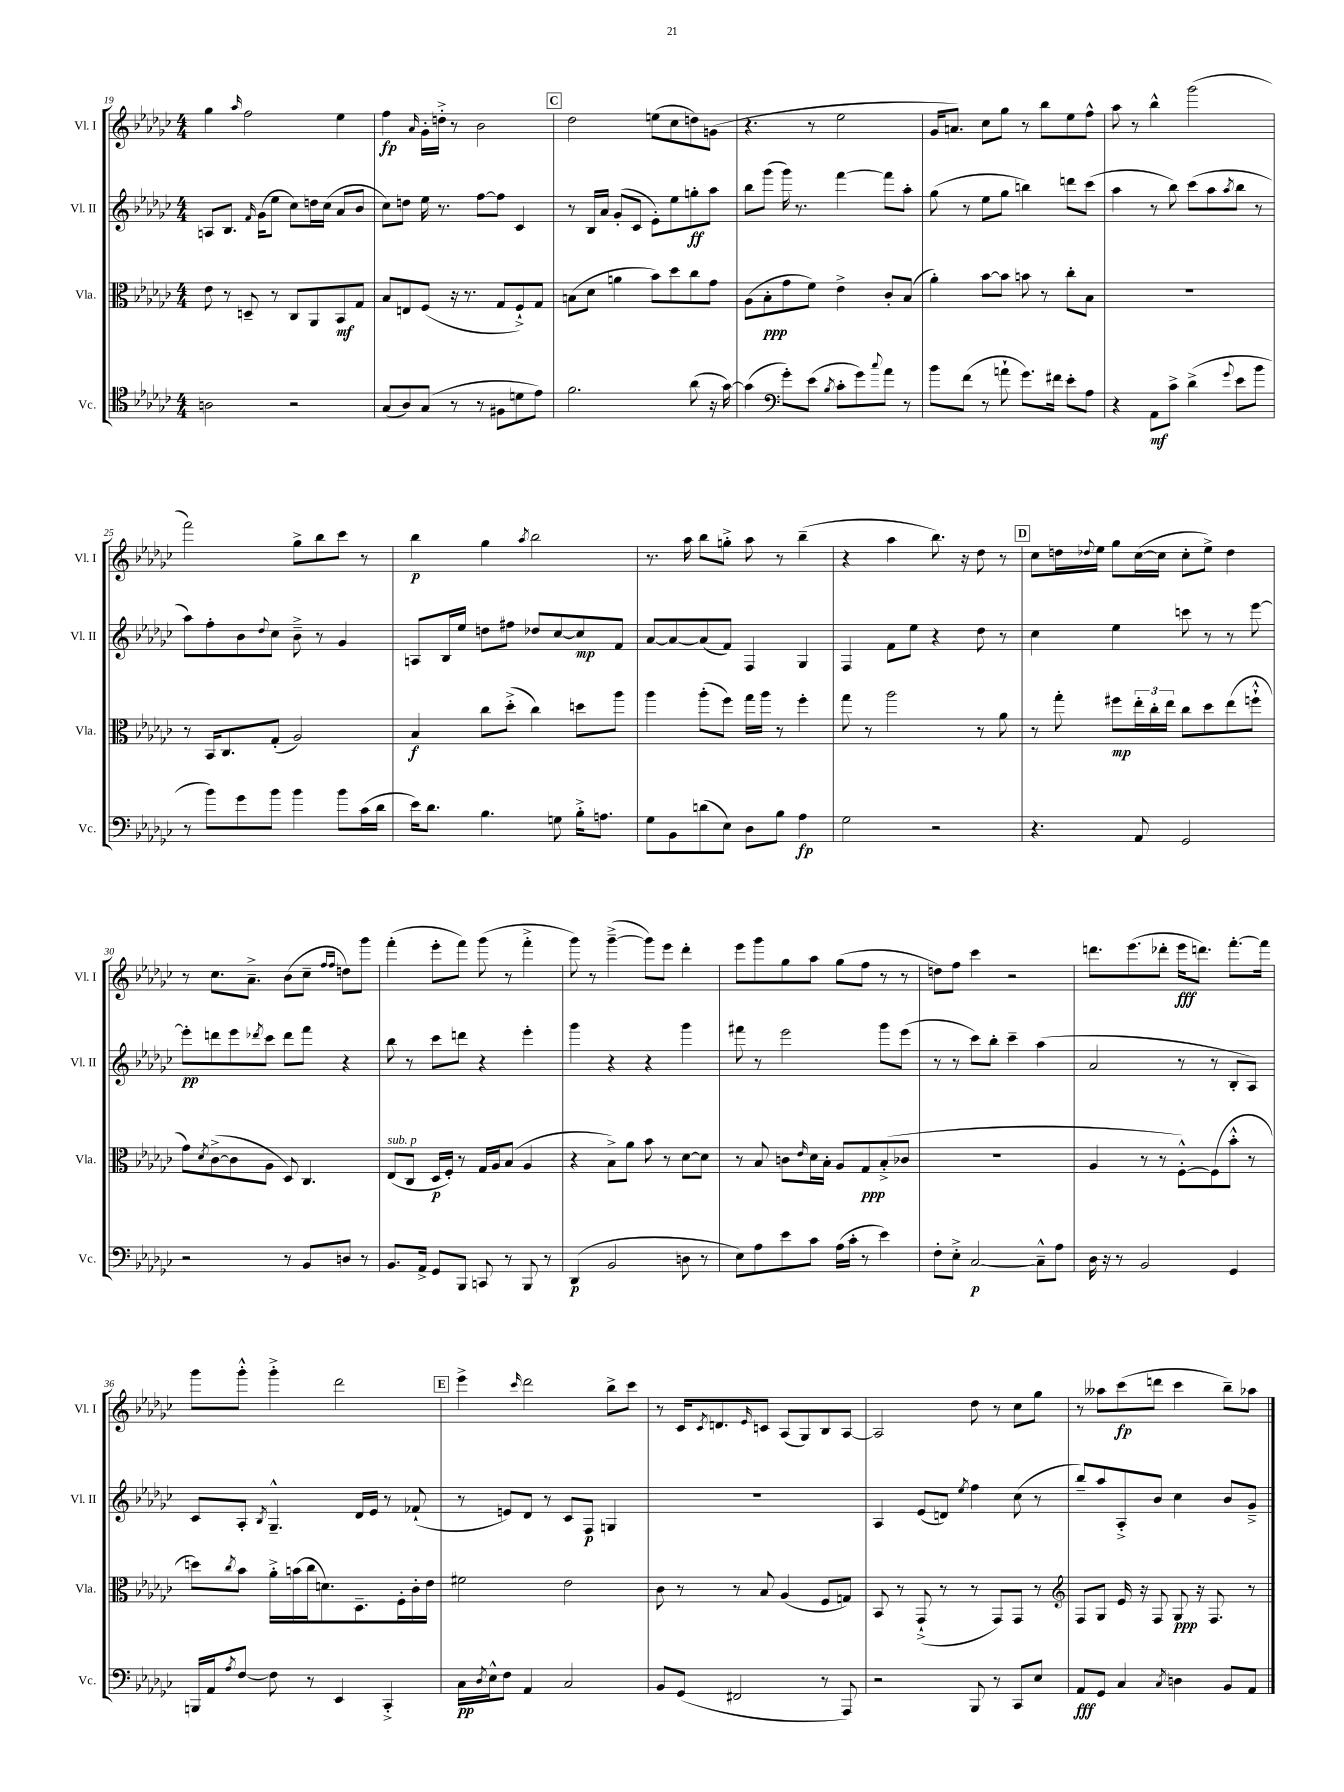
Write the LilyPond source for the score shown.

<<
\new StaffGroup <<
\new Staff = "s0" \with { instrumentName = "Vl. I" shortInstrumentName = "Vl. I" } {
    \clef treble \key ges \major \numericTimeSignature \time 4/4
    ges''4 \grace { aes''16 } f''2 ees''4 |
    f''4\fp \grace { aes'16 } ges'16-. d''16-.-> r8 bes'2 |
    \mark \markup { \box "C" } des''2 e''8( ces''8 d''8) g'8( |
    r4. r8 ees''2 |
    ges'16 a'8.) ces''8 ges''8 r8 bes''8 ees''8 f''8-^ |
    aes''8 r8 bes''4-^ ges'''2( |
    f'''2) ges''8-> bes''8 ces'''8 r8 |
    bes''4\p ges''4 \acciaccatura { aes''8 } bes''2 |
    r8. aes''16 bes''8 g''8-.-> aes''8 r8 bes''4--( |
    r4 aes''4 bes''8.) r16 des''8 r8 |
    \mark \markup { \box "D" } ces''8 d''16 \appoggiatura { des''8 } ees''16 ges''8 ces''16~( ces''16 ces''8-. ees''8->) des''4 |
    r8 ces''8. aes'8.---> bes'8( ces''8-- \grace { f''16 f''16 } d''8) ges'''8 |
    f'''4-.( ees'''8-. f'''8) ges'''8( r8 f'''4-.-> |
    ges'''8) r8 ges'''4~--->( ges'''8) ees'''8 des'''4-. |
    ees'''8 ges'''8 ges''8 aes''8 ges''8( f''8 r8 r8 |
    d''8) f''8 ces'''4 r2 |
    d'''8. ees'''8.( des'''8-. ees'''16\fff d'''8.) f'''8.~-. f'''16 |
    ges'''8 ges'''8-.-^ ges'''4-.-> des'''2 |
    \mark \markup { \box "E" } ees'''4-> \grace { ces'''16 } des'''2 bes''8-> ces'''8 |
    r8 ces'16 \acciaccatura { ces'8 } d'8. \grace { ees'16 } c'8 aes8( ges8) bes8 aes8~ |
    aes2 des''8 r8 ces''8 ges''8 |
    r8 aeses''8 ces'''8\fp( d'''8 ces'''4 bes''8--) aes''8 \bar "|." |
}
\new Staff = "s1" \with { instrumentName = "Vl. II" shortInstrumentName = "Vl. II" } {
    \clef treble \key ges \major \numericTimeSignature \time 4/4
    a8 bes8. \grace { f'16 } ges'16( ees''8 ces''8) d''16 ces''16( aes'8 bes'8 |
    ces''8) d''8 ees''16 r8. f''8~ f''8 ces'4 |
    \mark \markup { \box "C" } r8 bes16 aes'16 ges'8-.( ces'8 ees'8-.) ees''8 g''8-.\ff aes''8 |
    bes''8 ges'''8( ges'''16) r8. f'''4~ f'''8 aes''8-. |
    ges''8( r8 ees''8 ges''8 b''4) d'''8 ces'''8( |
    aes''4 r8 bes''8) ces'''8( aes''8 \acciaccatura { aes''8 } bes''8 r8 |
    aes''8) f''8-. bes'8 \appoggiatura { des''8 } ces''8 bes'8---> r8 ges'4 |
    a8 bes16 ees''16 d''8 fis''8 des''8 ces''8~ ces''8\mp f'8 |
    aes'8~ aes'8~ aes'8( f'8) f4 ges4 |
    f4 f'8 ees''8 r4 des''8 r8 |
    \mark \markup { \box "D" } ces''4 ees''4 c'''8 r8 r8 ees'''8~ |
    ees'''8-.\pp d'''8 ees'''8 \acciaccatura { des'''8 } ces'''8 des'''8 f'''8 r4 |
    bes''8 r8 ces'''8 d'''8 r4 ees'''4-. |
    ges'''4 r4 r4 ges'''4 |
    fis'''8 r8 ees'''2 ges'''8 ees'''8( |
    r8 r8 ces'''8) bes''8-. ces'''4-- aes''4( |
    aes'2 r8 r8 bes8-. aes8) |
    ces'8 aes8-. \acciaccatura { bes8 } ges4.---^ des'16 ees'16 r8 fes'8-!( |
    \mark \markup { \box "E" } r8 e'8) des'8 r8 ces'8 f8\p g4 |
    R1 |
    aes4 ees'8( d'8) \acciaccatura { ees''8 } f''4 ces''8( r8 |
    bes''8--) aes''8 aes8-.-> bes'8 ces''4 bes'8 ges'8---> \bar "|." |
}
\new Staff = "s2" \with { instrumentName = "Vla." shortInstrumentName = "Vla." } {
    \clef alto \key ges \major \numericTimeSignature \time 4/4
    ees'8 r8 d8-- r8 ces8 aes,8 bes,8\mf ges8 |
    bes8 e8 f8( r16 r8. ges8 f8-!->) ges8 |
    \mark \markup { \box "C" } b8( des'8 a'4 bes'8) des''8 ces''8 ges'8 |
    aes8( bes8-.\ppp ges'8 f'8) ees'4-> ces'8-. bes8( |
    aes'4-.) bes'8~ bes'8 b'8 r8 ces''8-. bes8 |
    R1 |
    r8 bes,16 ces8. ges8-.( aes2) |
    bes4\f ces''8 des''8-.->( ces''4) d''8 aes''8 |
    aes''4 aes''8-.( f''8) ges''16 aes''16 r8 f''4-. |
    ges''8 r8 aes''2 r8 aes'8 |
    \mark \markup { \box "D" } r8 ges''8-. fis''8\mp \tuplet 3/2 { ees''16-. ces''16-. ees''16 } ces''8 des''8 ees''8( f''8-!-^ |
    ges'8) \acciaccatura { des'8 } ces'8~->( ces'8 aes8 des8) ces4. |
    ees8^\markup { \italic "sub. p" }( ces8 des16\p f16-.) r8 ges16 aes16 bes8( aes4 |
    r4 bes8->) aes'8 bes'8 r8 des'8~ des'8 |
    r8 bes8 c'8 \grace { ees'16 } des'16 bes16-. aes8 ges8\ppp bes8-.->( ces'8 |
    R1 |
    aes4 r8 r8 f8~-.-^) f8( bes'8-.-^ r8 |
    d''8) \acciaccatura { ces''8 } bes'8 aes'16-.-> b'16( ces''16 d'8.) des8.-- f16-. ces'16-. ees'16 |
    \mark \markup { \box "E" } fis'2 ees'2 |
    ces'8 r8 r8 bes8 aes4( f8 g8) |
    bes,8 r8 ges,8-!->( r8 r8 ges,8) ges,8 r8 |
    \clef treble f8 ges8 ees'16 r16 f8 ges8\ppp r16 f8. r8 \bar "|." |
}
\new Staff = "s3" \with { instrumentName = "Vc." shortInstrumentName = "Vc." } {
    \clef tenor \key ges \major \numericTimeSignature \time 4/4
    a2 r2 |
    ges8( aes8) ges8( r8 r8 fis8 d'8 ees'8) |
    \mark \markup { \box "C" } f'2. aes'8( r16 ges'16~) |
    ges'4( \clef bass ges'8-.) ees'8( \acciaccatura { bes8 } ces'8-. ges'8) \appoggiatura { ces''8 } aes'8 r8 |
    bes'8 f'8( r8 a'8-! ges'8.) fis'16 ees'8-. aes8 |
    r4 aes,8\mf ces'8-> des'4->( \appoggiatura { ges'8 } ees'8 bes'8 |
    r8 bes'8) ges'8 bes'8 bes'4 bes'8 ces'16( des'16 |
    ees'16) des'8. bes4. g8 bes16-.-> a8. |
    ges8 bes,8 d'8( ees8) des8 bes8 aes4\fp |
    ges2 r2 |
    \mark \markup { \box "D" } r4. aes,8 ges,2 |
    r2 r8 bes,8 d8 r8 |
    bes,8. aes,16-> ges,8 bes,,8 c,8 r8 bes,,8 r8 |
    des,4\p( bes,2 d8 r8 |
    ees8) aes8 ees'8 ces'8 aes16( ces'16-. r8 ees'4) |
    f8-. ees8-.-> ces2~\p ces8---^ aes8 |
    des16 r16 r8 bes,2 ges,4 |
    b,,16 aes,16 \acciaccatura { aes8 } f8~ f8 r8 ees,4 ces,4-.-> |
    \mark \markup { \box "E" } ces16\pp \acciaccatura { des8 } ees16-^ f8 aes,4 ces2 |
    bes,8 ges,8( fis,2 r8 aes,,8) |
    r2 bes,,8 r8 ces,8 ees8 |
    aes,8\fff ges,8 ces4 \acciaccatura { ces8 } d4 bes,8 aes,8 \bar "|." |
}
>>
>>
\layout { \context { \Score currentBarNumber = #19 } }
